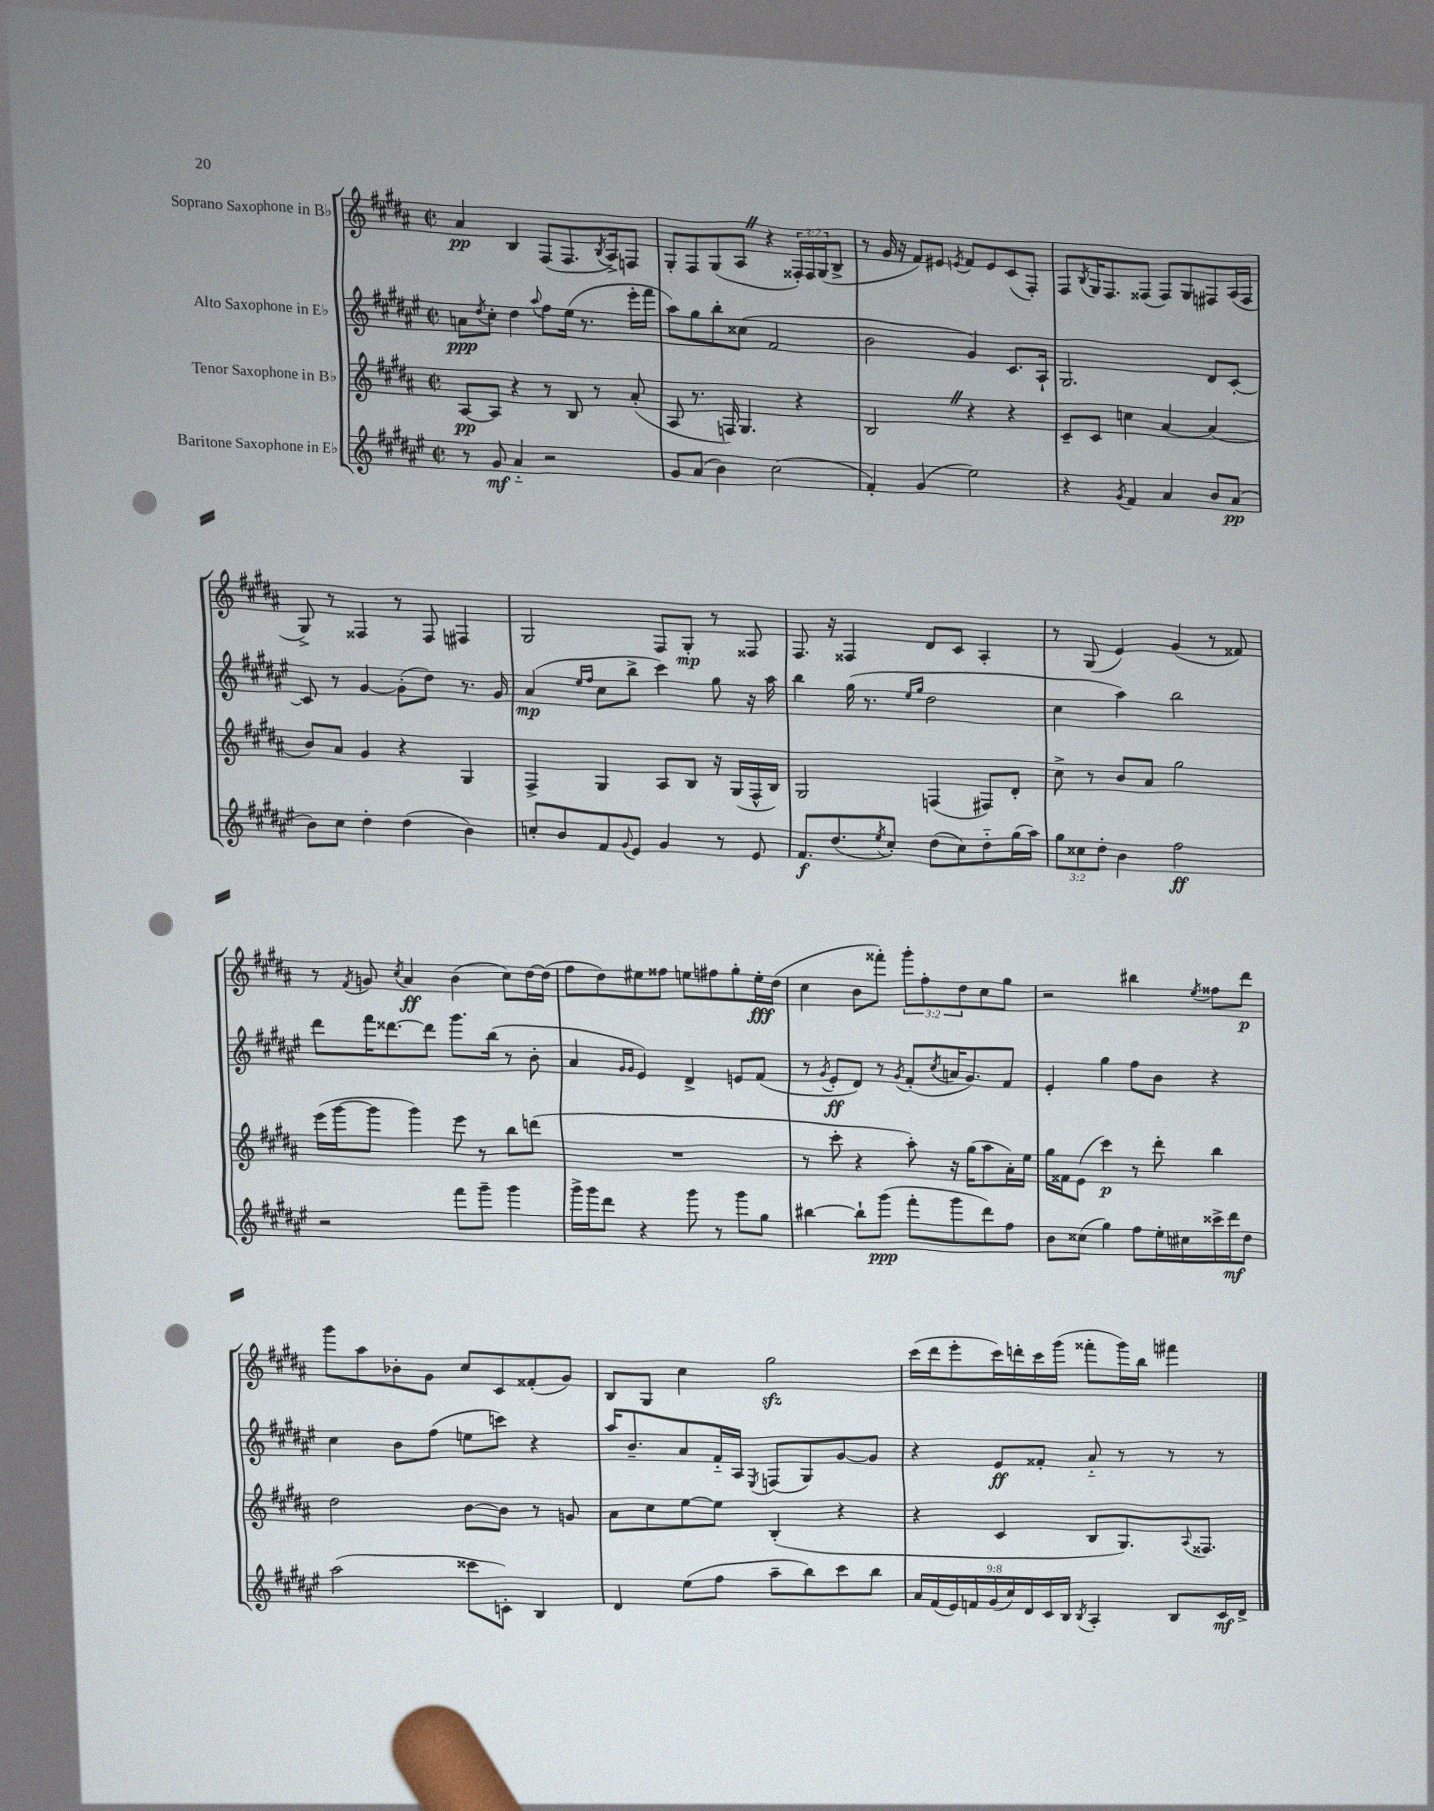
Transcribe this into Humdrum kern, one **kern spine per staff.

**kern	**kern	**kern	**kern
*staff4	*staff3	*staff2	*staff1
*clefG2	*clefG2	*clefG2	*clefG2
*k[f#c#g#d#a#e#]	*k[f#c#g#d#a#]	*k[f#c#g#d#a#e#]	*k[f#c#g#d#a#]
*M2/2	*M2/2	*M2/2	*M2/2
*met(c|)	*met(c|)	*met(c|)	*met(c|)
8r	[8A#/L	8a\L	4a#/
.	.	8qdd#/	.
8g#/	8A#/]J	8cc#'\J	.
4a#'~/	4r	4dd#\	4B/
.	.	8qqaa#/	.
2r	8r	8ff#\L	(8F#/L
.	8B/	(16ee#\Jk	8.F#/
.	.	8.r	.
.	8r	.	.
.	.	.	8qB/
.	.	.	16A#^/k)
.	(8a#'/	16eee#'\LL	8F/J
.	.	16fff#\JJ	.
=	=	=	=
8g#/L	8A#/	8aa#\L)	8G#'/L
(8a#/J	8.r	8gg#\	8F#/
4b\)	.	8bb'\	(8G#/
.	16F/)	.	.
.	4.G#/	(8cc##\J	8A#/J
(2cc#\	.	2f#/	4r
.	4r	.	24F##'/LL)
.	.	.	24F##/
.	.	.	(24G#/J
.	.	.	8B^/J
=	=	=	=
4f#'/)	2B/	2b\	8r
.	.	.	16g#/
.	.	.	16r
(4g#/	.	.	8f#/L)
.	.	.	8e#/J
.	.	.	8qe/
2ee#\)	4r	4g#/)	8f#/L
.	.	.	8e/
.	4r	8.c#/L	(8c#/
.	.	.	8F#'/J)
.	.	16A#`/Jk	.
=	=	=	=
4r	8c#~/L	2.G#/	8F#/L
.	.	.	8qB/
.	8c#/J	.	16G#/K
.	.	.	8.F#/
8qg#/	.	.	.
4f#/	4cc\	.	.
.	.	.	(8F##/J
4a#/	[4a#/	.	8F##/L)
.	.	.	8G#/
8b/L	(4a#/]	8d#/L	8F#/
(8a#/J	.	[8c#'/J	(16A#/L
.	.	.	16F#/JJ
=	=	=	=
8b\L)	8b/L)	8c#/]	8G#^/)
8cc#\J	8a#/J	8r	8r
4dd#'\	4g#/	[4g#/	4F##/
(4dd#\	4r	(8g#'\]L	8r
.	.	8dd#\J)	8F##/
4b\)	4G#/	8.r	4F#/
.	.	16g#/	.
=	=	=	=
8cc'/L	4F#^/	(4a#/	2G#/
8b/	.	.	.
.	.	16qqee#/LL	.
.	.	16qqff#/JJ	.
8f#/	4G#/	8cc#\L	.
8qqg#/	.	.	.
8e#/J	.	8bb^\J	.
4g#/	8A#/L	4ccc#\)	8F#/L
.	8B/J	.	8G#'/J
8r	16r	8gg#\	8r
.	(16G#/LL	.	.
8e#/	16F#^^/	16r	8F##/
.	16B/JJ)	16aa#\	.
=	=	=	=
8.f#/L	2G#/	4bb\	8.F#/
(8.dd#/	.	.	16r
.	.	(16gg#\	4F##/
.	.	8.r	.
8qee#/	.	.	.
8cc#'/J)	.	.	.
.	.	16qqee#/LL	.
.	.	16qqgg#/JJ	.
(8dd#\L	(4F/	2dd#\	8d#/L
8cc#\)	.	.	8c#/J
8dd#'~\	8F#/L)	.	4A#'/
(16gg#\L	8d#'/J	.	.
16aa#\JJ)	.	.	.
=	=	=	=
12gg#\L	8cc#^\	4cc#\	8r
12cc##\	.	.	.
.	8r	.	(8G#/
12dd#'\J	.	.	.
4b\	8b/L	4aa#\)	4e/)
.	8a#/J	.	.
2ff#\	2gg#\	2bb\	(4g#/
.	.	.	8r
.	.	.	8f##/)
=	=	=	=
2r	(16eee\LL	8ddd#\L	8r
.	[16ggg#\J	.	.
.	.	.	8qf#/
.	8ggg#\]J	16fff#\K	8g/
.	.	[8.ddd##\	.
.	.	.	8qcc#/
.	4ggg#\)	.	4a#/
.	.	8ddd##\]J	.
8fff#\L	8eee\	8.ggg#\L	(4b\
8ggg#~\J	8r	.	.
.	.	(16bb\Jk	.
4ggg#\	8bb\L	8r	8cc#\L)
.	(8ddd\J	8b'\	[16dd#\L
.	.	.	(16dd#\]JJ
=	=	=	=
16ggg#^\LL	1r	4a#/	8ff#\L
16ggg#\J	.	.	.
8ddd#\J	.	.	8dd#\)
.	.	16qqg#/LL	.
.	.	16qqg#/JJ	.
4r	.	4e#/)	8ee#\
.	.	.	8ff##\J
8ggg#\	.	4d#^/	8ee\L
8r	.	.	8ff#\
8ggg#\L	.	8e/L	8gg#'\
8gg#\J	.	(8f#/J	16ee'\L
.	.	.	(16dd#\JJ
=	=	=	=
[4bb#\	8r	8r	4cc#\
.	.	8qg#/	.
.	8ccc#'\	8e#'/L	.
8bb#`\]L	4r	8d#/J)	8b\L
(8ggg#\J	.	8r	8fff##'\J)
.	.	8qg#/	.
8fff#'\L	8aa#'\)	(8f#'/L	12ggg#'\L
.	.	.	12ff#'\
.	.	8qcc#/	.
8ggg#\	16r	16a/K	.
.	.	.	12dd#\
.	(16gg#\LK	8.g#/)	.
8ddd#\)	8aa#\	.	8cc#\
8ff#\J	16a#'\L)	8f#/J	8gg#\J
.	16ee\JJ	.	.
=	=	=	=
8b\L	16gg#\LL	4e#'/	2r
.	16f##\J	.	.
(8cc##\J	(8e\J	.	.
4gg#\)	4ccc#\)	4gg#\	.
8ff#\L	8r	8ff#\L	4bb#\
16ee#'\L	8ddd#'\	8b\J	.
16cc#\	.	.	.
.	.	.	8qee/
16ccc##^\	4bb\	4r	8ff##\L
16ddd#\J	.	.	.
8dd#\J	.	.	8ddd#\J
=	=	=	=
(2aa#\	2dd#\	4cc#\	8ggg#\L
.	.	.	8aa#\
.	.	8b\L	8b-'\
.	.	(8ff#\J	8g#\J
8ccc##\L	[8b\L	8ee\L	8cc#/L
8c'\J)	8b\]J	8ccc\J)	8c#/
4B/	8r	4r	(8f##'/
.	8g/	.	8g#/J)
=	=	=	=
4d#/	8a#\L	16aa#/LK	8B/L
.	.	8.b~/	.
.	8cc#\	.	8G#/J
(8ee#\L	[8ee\	8a#/	4cc#\
8ff#\J	8ee\]J	16f#'~/L	.
.	.	16A#/JJ	.
.	.	8qE#/	.
8aa#~\L	(4B'/	(8F/L	2gg#\
8bb\)	.	8G#/)	.
8ccc#\	4r	[8g#/	.
8bb\J	.	8g#/]J	.
=	=	=	=
18a#/LL	4r	4r	(16ccc#\LL
(18f#/	.	.	.
.	.	.	16ddd#\J
18e#/)	.	.	.
.	.	.	8eee'\
18f/	.	.	.
(18g#/	.	.	.
.	4c#/	8e#/L	16ccc#\L)
18cc#/)	.	.	.
.	.	.	16ddd'\
18d#/	.	.	.
.	.	8f##'/J	16ccc#\
18c#/	.	.	.
.	.	.	(16ggg#\JJ
18B/JJ	.	.	.
8qB/	.	.	.
4A#'/	8B/L	8a#'~/	8fff##'\L
.	8.G#/)	8r	16ggg#\L)
.	.	.	16bb\JJ
8B/L	.	8r	4fff#\
.	8qqA#/	.	.
.	8.F##/J	.	.
16c#/L	.	8r	.
16d#^/JJ	.	.	.
==	==	==	==
*-	*-	*-	*-
